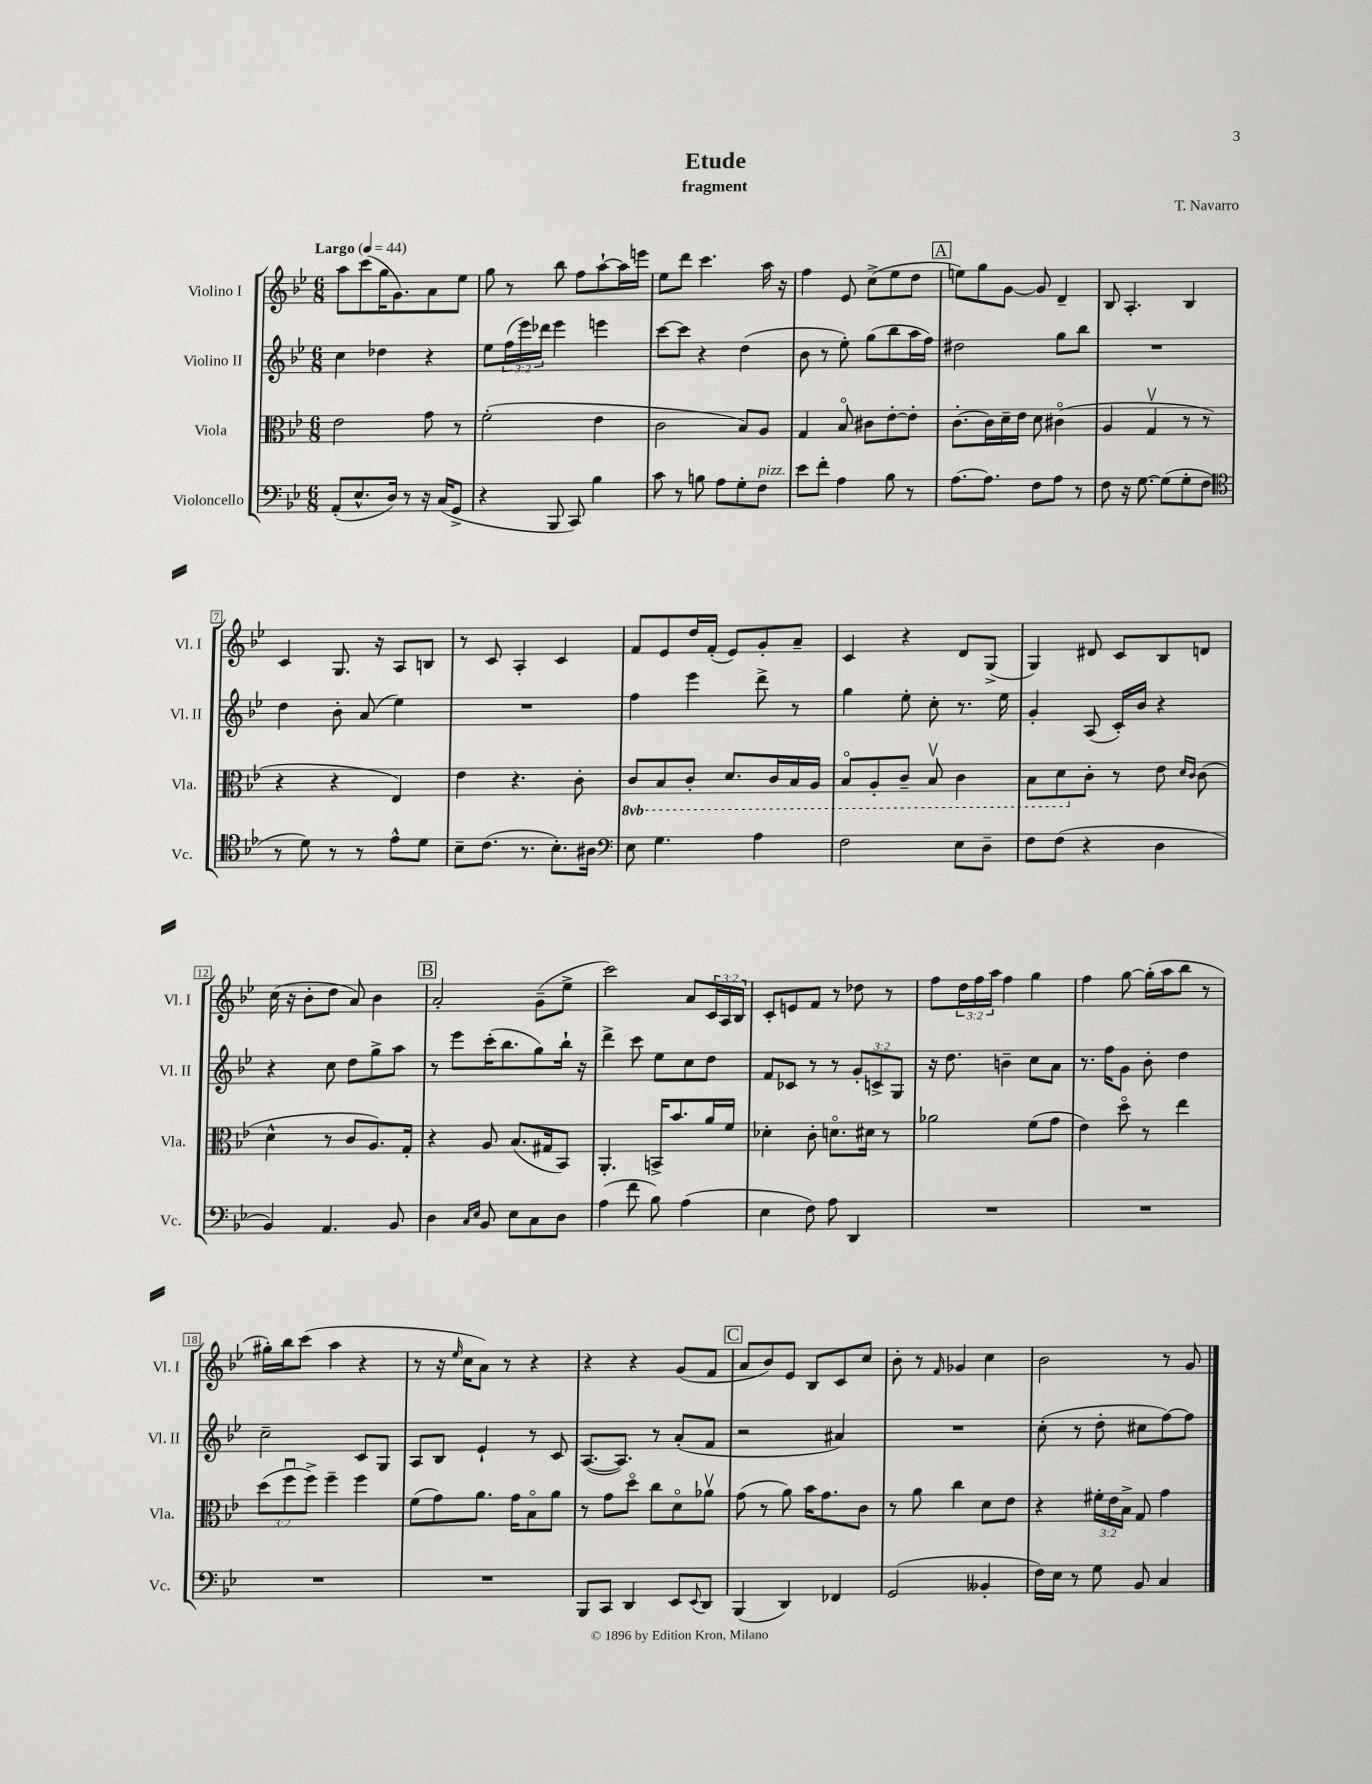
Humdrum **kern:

**kern	**kern	**kern	**kern
*staff4	*staff3	*staff2	*staff1
*clefF4	*clefC3	*clefG2	*clefG2
*k[b-e-]	*k[b-e-]	*k[b-e-]	*k[b-e-]
*M6/8	*M6/8	*M6/8	*M6/8
*MM44	*MM44	*MM44	*MM44
(8AA'/L	2e-\	4cc\	8aa\L
8.E-^^/	.	.	(8ccc\
.	.	4dd-\	16gg\K
16D/Jk)	.	.	8.g\)
8r	.	.	.
16r	8g\	4r	8a\
(16C/LK	.	.	.
8GG^/J	8r	.	8ee-\J
=	=	=	=
4r	(2f'\	8ee-\L	8gg\
.	.	(24ff\L	8r
.	.	24eee-\)	.
.	.	24ddd-\JJ	.
8BBB-/	.	4eee-\	8bb-\
8CC/)	.	.	8ff\L
4B-\	4e-\	4eee\	[8aa`\
.	.	.	16aa\]L
.	.	.	16eee\JJ
=	=	=	=
8c\	2c\	[8ccc\L	8ee-\L
8r	.	8ccc\]J	8ddd\J
8B\	.	4r	4.ccc\
8A\L	.	.	.
8G'\	8B-/L)	(4dd\	.
8F\J	8A/J	.	16aa\
.	.	.	16r
=	=	=	=
8e-\L	4G/	8b-\	4ff\
8f'\J	.	8r	.
4A\	8B-o/	8ee-'\)	8e-/
.	8c#\L	(8gg\L	(8cc^\L
8B-\	[8e-'\	8bb-\	8ee-\
8r	8e-'\]J	16aa\L	8dd\J
.	.	16ff\JJ)	.
=	=	=	=
[8.A\L	[8.c'\L	2dd#\	8ee\L)
.	.	.	8gg\
8.A\]J	16c\]L	.	.
.	16d~\	.	[8g\J
.	16e-\JJ	.	.
8F\L	8d\	.	8g/]
8A\J	(4c#o\	8gg\L	4d~/
8r	.	8bb-\J	.
=	=	=	=
8F\	4A/	2.r	8B-/
16r	.	.	4.A'/
[8.G\	.	.	.
.	4Gv/	.	.
(8G\]L	.	.	.
8G'\	8r	.	4B-/
8F\J	8r	.	.
=	=	=	=
*clefC4	*	*	*
8r	4r	4dd\	4c/
8d\)	.	.	.
8r	4r	8b-'\	8.G/
8r	.	(8a/	.
.	.	.	16r
8e-^^\L	4E-/)	4ee-\)	8A/L
8d\J	.	.	8B/J
=	=	=	=
8B-~\L	4e-\	2.r	8r
(8.c\J	.	.	8c/
.	4.r	.	4A'/
8.r	.	.	.
8.B-'\L)	.	.	4c/
.	8c'\	.	.
16A#\Jk	.	.	.
=	=	=	=
*clefF4	*	*	*
8E-\	8C/L	4ff\	8f/L
4.G\	8BB-/	.	8e-/
.	8C'/J	4eee-\	16dd/L
.	.	.	(16f'/JJ
.	8.D/L	.	8e-/L)
4A\	.	8ddd^\	8g'/
.	16C/L	.	.
.	16BB-/	8r	8a~/J
.	16AA/JJ	.	.
=	=	=	=
2F\	8BB-o/L	4gg\	4c/
.	8AA'/	.	.
.	8C~/J	8ee-'\	4r
.	8BB-v/	8cc'\	.
8E-\L	4C\	8.r	8d/L
8D~\J	.	.	(8G^/J
.	.	16ee-\	.
=	=	=	=
8F\L	8BB-\L	4g'/	4G/)
(8F\J	8D\	.	.
4r	8c'\J	(8A/	8d#/
.	8r	16c'/LL)	8c/L
.	.	16b-/JJ	.
4D\	8e-\	4r	8B-/
.	16qqd/LL	.	.
.	16qqc/JJ	.	.
.	(8c\	.	8d/J
=	=	=	=
4BB-/)	4d^^\	4r	(16cc\
.	.	.	16r
.	.	.	8b-'\L
4.AA/	8r	8cc\	8dd\J
.	8c/L	8dd\L	8a/)
.	8.A/)	8gg^\	4b-\
8BB-/	.	8aa\J	.
.	16G'/Jk	.	.
=	=	=	=
4D\	4r	8r	2a'/
.	.	8eee-\L	.
16qqC/LL	.	.	.
16qqE-/JJ	.	.	.
8BB-/	8A/	(16ccc'\K	.
.	.	8.bb-\	.
8E-\L	(8.B-/L	.	.
8C\	.	8gg\)	(8g~\L
.	16G#/k	.	.
8D\J	8BB-/J)	16bb-`\Jk	8ee-^\J
.	.	16r	.
=	=	=	=
(4A\	4.AA'/	4ddd^\	2ccc\)
8f\	.	8ccc\	.
8B-\)	16BB^/LK	8ee-\L	.
.	8.b-/	.	.
(4A\	.	8cc\	8a/L
.	16a/L	8dd\J	24c/L
.	.	.	24A/
.	16f/JJ	.	.
.	.	.	24B-/JJ
=	=	=	=
4E-\	4d-'\	8f/L	8c'/L
.	.	8c-/J	8e/
8F\)	8c'\	8r	8f/J
8A\	8.do\L	8r	8r
4DD/	.	12g'/L	8dd-\
.	16d#\Jk	.	.
.	.	12c^/	.
.	8r	.	8r
.	.	12G/J	.
=	=	=	=
2.r	2a-\	16r	8ff\L
.	.	8.dd\	.
.	.	.	24dd\L
.	.	.	24ff\
.	.	.	24aa\JJ
.	.	4b~\	4ff\
.	(8f\L	8cc\L	4gg\
.	8g\J	8a\J	.
=	=	=	=
2.r	4e-\)	8.r	4ff\
.	.	16ff\LK	.
.	8ddo\	8g\J	[8gg\
.	8r	8b-'\	(16gg'\]LL
.	.	.	16aa\J
.	4ee-\	4dd\	8bb-\J
.	.	.	8r
=	=	=	=
2.r	(12dd\L	2cc~\	16gg#'\LL)
.	.	.	16bb-\J
.	12ffu\	.	.
.	.	.	(8ccc\J
.	12ff^\J)	.	.
.	4ff~\	.	4aa\
.	4ff\	8c/L	4r
.	.	8G/J	.
=	=	=	=
2.r	(8f\L	8A/L	8r
.	8g\)	8B-/J	16r
.	.	.	16qqee-/
.	.	.	16cc\LK
.	8.a\J	4e-`/	8a\J)
.	.	.	8r
.	16g\LK	.	.
.	8B-o\	8r	4r
.	8a\J	8c/	.
=	=	=	=
8BBB-/L	8r	([8.A/L	4r
8CC/J	8g\L	.	.
.	.	8.A/]J)	.
4DD/	8ddo\J	.	4r
.	8cc\L	8r	.
8EE-/L	8do\	(8a'/L	(8g/L
8qqEE-/	.	.	.
8DD/J	8a-v\J	8f/J	8f/J
=	=	=	=
(4BBB-/	(8g\	2r	8a/L
.	8r	.	8b-/)
4DD/)	8a\)	.	8e-/J
.	16b-\LK	.	8B-/L
.	8.g\	.	.
4FF-/	.	4a#/)	8c/
.	8c\J	.	8cc/J
=	=	=	=
(2GG/	8r	2.r	8b-'\
.	8a\	.	8r
.	.	.	16qqf/
.	4cc\	.	4g-/
4BB--'/	8d\L	.	4cc\
.	8e-\J	.	.
=	=	=	=
16F\LL)	4r	(8cc'\	2b-\
16E-\JJ	.	.	.
8r	.	8r	.
8G\	24f#'\LL	8dd'\	.
.	24e-\	.	.
.	24B-^\JJ	.	.
8BB-/	8G/	8cc#\L	.
4C/	4g\	[8ff\)	8r
.	.	8ff\]J	8g/
==	==	==	==
*-	*-	*-	*-
